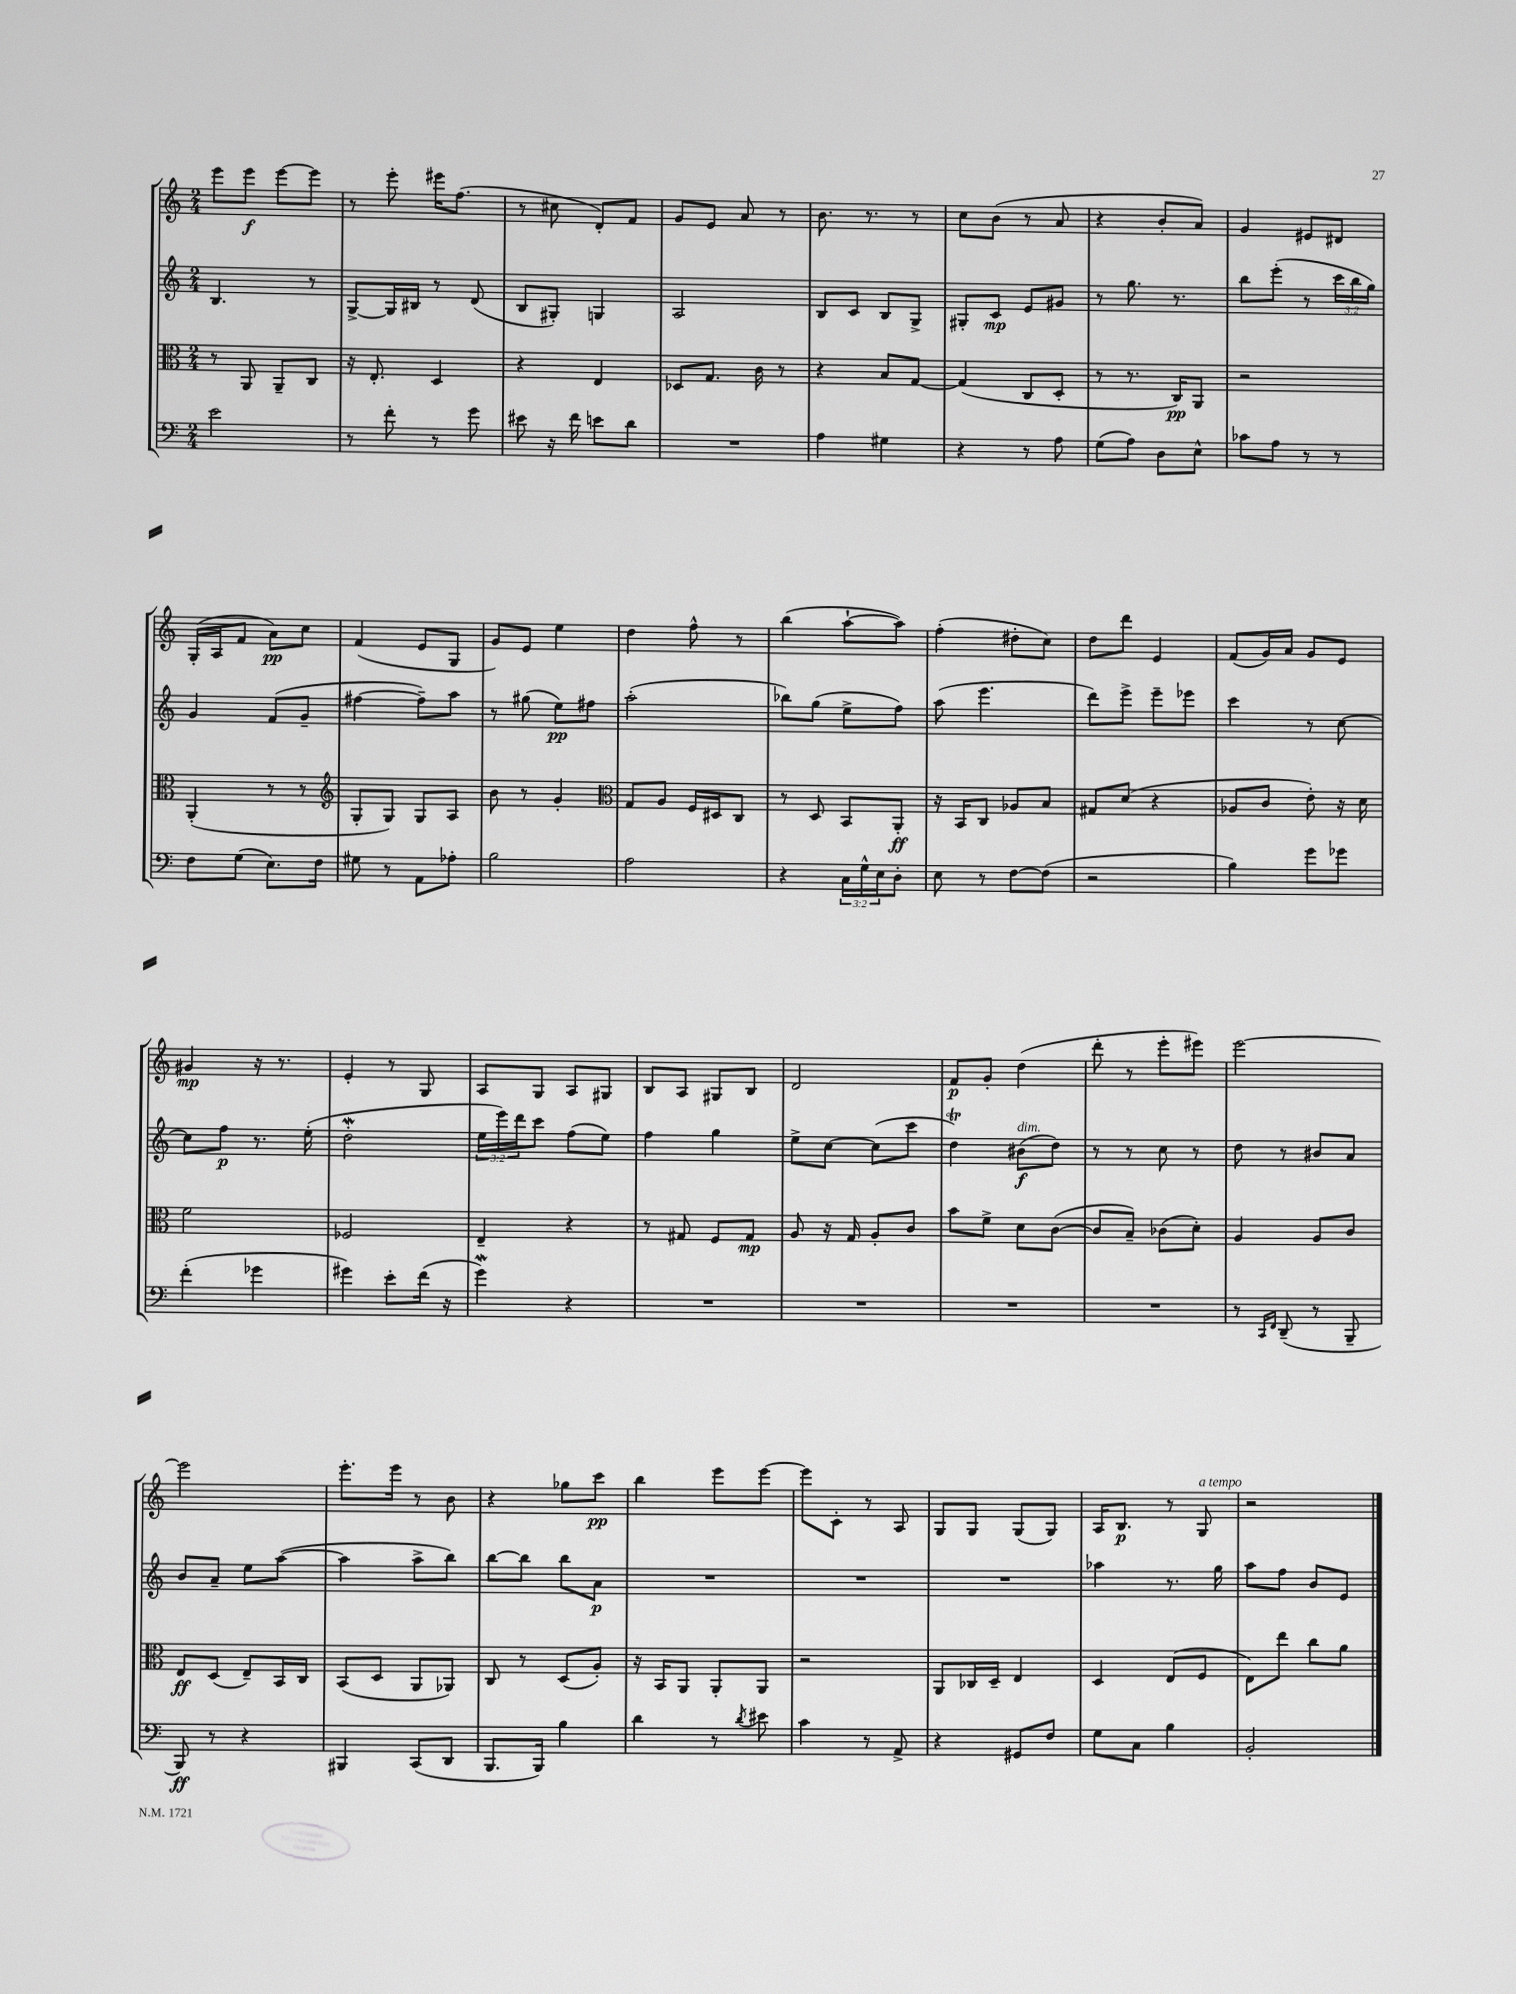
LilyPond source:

<<
\new StaffGroup <<
\new Staff = "s0" {
    \clef treble \key c \major \numericTimeSignature \time 2/4
    e'''8 e'''8\f e'''8~ e'''8 |
    r8 e'''8-. eis'''16 f''8.( |
    r8 cis''8 d'8-.) f'8 |
    g'8 e'8 a'8 r8 |
    b'8. r8. r8 |
    c''8 b'8( r8 a'8 |
    r4 b'8-. a'8) |
    g'4 eis'8 dis'8 |
    g16-.( a16 f'8 a'8\pp) c''8 |
    f'4( e'8 g8 |
    g'8) e'8 e''4 |
    d''4 f''8-^ r8 |
    b''4( a''8~-! a''8) |
    f''4-.( dis''8-. c''8) |
    d''8 d'''8 e'4 |
    f'8( g'16) a'16 g'8 e'8 |
    gis'4\mp r16 r8. |
    e'4-. r8 g8 |
    a8 g8 a8 gis8 |
    b8 a8 gis8 b8 |
    d'2 |
    f'8\p g'8-. d''4( |
    d'''8-. r8 e'''8-. eis'''8) |
    e'''2~ |
    e'''2 |
    e'''8.-. e'''16 r8 b'8 |
    r4 ges''8 c'''8\pp |
    b''4 e'''8 e'''8~ |
    e'''8 c'8-. r8 a8 |
    g8 g8 g8( g8) |
    a16 b8.\p r8 g8^\markup { \italic "a tempo" } |
    r2 \bar "|." |
}
\new Staff = "s1" {
    \clef treble \key c \major \numericTimeSignature \time 2/4 \override Staff.TupletNumber.text = #tuplet-number::calc-fraction-text
    b4. r8 |
    g8~-> g16 bis16 r8 d'8( |
    b8 gis8-.) g4 |
    a2 |
    b8 c'8 b8 g8-> |
    gis8-. c'8\mp e'8 gis'8 |
    r8 g''8. r8. |
    b''8 e'''8-.( r8 \tuplet 3/2 { c'''16 b''16 g''16) } |
    g'4 f'8( g'8-- |
    fis''4~ fis''8--) a''8 |
    r8 gis''8( e''8\pp) fis''8 |
    a''2-.( |
    bes''8) g''8( e''8-> f''8) |
    a''8( e'''4. |
    d'''8) e'''8-> e'''8-- ees'''8 |
    c'''4 r8 c''8~ |
    c''8 f''8\p r8. e''16-.( |
    d''2-.\mordent |
    \tuplet 3/2 { e''16 e'''16) d'''16 } c'''8 f''8( e''8) |
    f''4 g''4 |
    e''8-> c''8~ c''8( c'''8 |
    d''4\trill) bis'8\f^\markup { \italic "dim." }( d''8) |
    r8 r8 c''8 r8 |
    d''8 r8 bis'8 a'8 |
    b'8 a'8-- e''8 a''8~( |
    a''4 a''8-> b''8) |
    b''8~ b''8 b''8 a'8\p |
    R2 |
    R2 |
    R2 |
    aes''4 r8. g''16 |
    a''8 f''8 b'8 e'8 \bar "|." |
}
\new Staff = "s2" {
    \clef alto \key c \major \numericTimeSignature \time 2/4
    r8 a,8 a,8-- c8 |
    r16 e8.-. d4 |
    r4 e4 |
    des8 g8. c'16 r8 |
    r4 b8 g8~ |
    g4( c8 d8-. |
    r8 r8. c16\pp) a,8 |
    r2 |
    a,4-.( r8 r8 |
    \clef treble g8-. g8) g8 a8 |
    b'8 r8 g'4-. |
    \clef alto g8 a8 f16 dis16 c8 |
    r8 d8 b,8 a,8-.\ff |
    r16 b,16 c8 aes8 b8 |
    gis8 d'8( r4 |
    aes8 c'8 e'8-.) r16 d'16 |
    f'2 |
    fes2 |
    e4-- r4 |
    r8 gis8 f8 gis8\mp |
    a8 r16 g16 a8-. c'8 |
    b'8 f'8-> d'8 c'8~( |
    c'8 b8--) ces'8( d'8-.) |
    a4 a8 c'8 |
    e8\ff d8( e8--) b,16 c16 |
    b,8( d8 a,8 aes,8) |
    c8 r8 d8( a8-.) |
    r16 b,16 a,8 a,8-. a,8 |
    r2 |
    a,8 ces16 d16-- e4 |
    d4 e8( f8 |
    e8) e''8 c''8 a'8 \bar "|." |
}
\new Staff = "s3" {
    \clef bass \key c \major \numericTimeSignature \time 2/4 \override Staff.TupletNumber.text = #tuplet-number::calc-fraction-text
    e'2 |
    r8 f'8-. r8 g'8 |
    eis'8 r16 f'16 e'8 d'8 |
    R2 |
    a4 gis4 |
    r4 r8 a8 |
    g8( a8) d8 e8-^ |
    ces'8 a8 r8 r8 |
    f8 g8( e8.) f16 |
    gis8 r8 a,8 aes8-. |
    b2 |
    a2 |
    r4 \tuplet 3/2 { c16 g16-^ e16 } d8-. |
    e8 r8 f8~ f8( |
    r2 |
    b4) g'8 ges'8 |
    f'4-.( ges'4 |
    gis'4) e'8-. f'16( r16 |
    g'4\mordent) r4 |
    R2 |
    R2 |
    R2 |
    R2 |
    r8 \grace { c,16 f,16 } d,8--( r8 b,,8-- |
    b,,8\ff) r8 r4 |
    bis,,4 c,8( d,8 |
    b,,8. b,,16) b4 |
    d'4 r8 \acciaccatura { d'8 } eis'8 |
    c'4 r8 a,8-> |
    r4 gis,8 f8 |
    g8 c8 b4 |
    b,2-. \bar "|." |
}
>>
>>
\layout { \context { \Score \remove "Bar_number_engraver" } }
